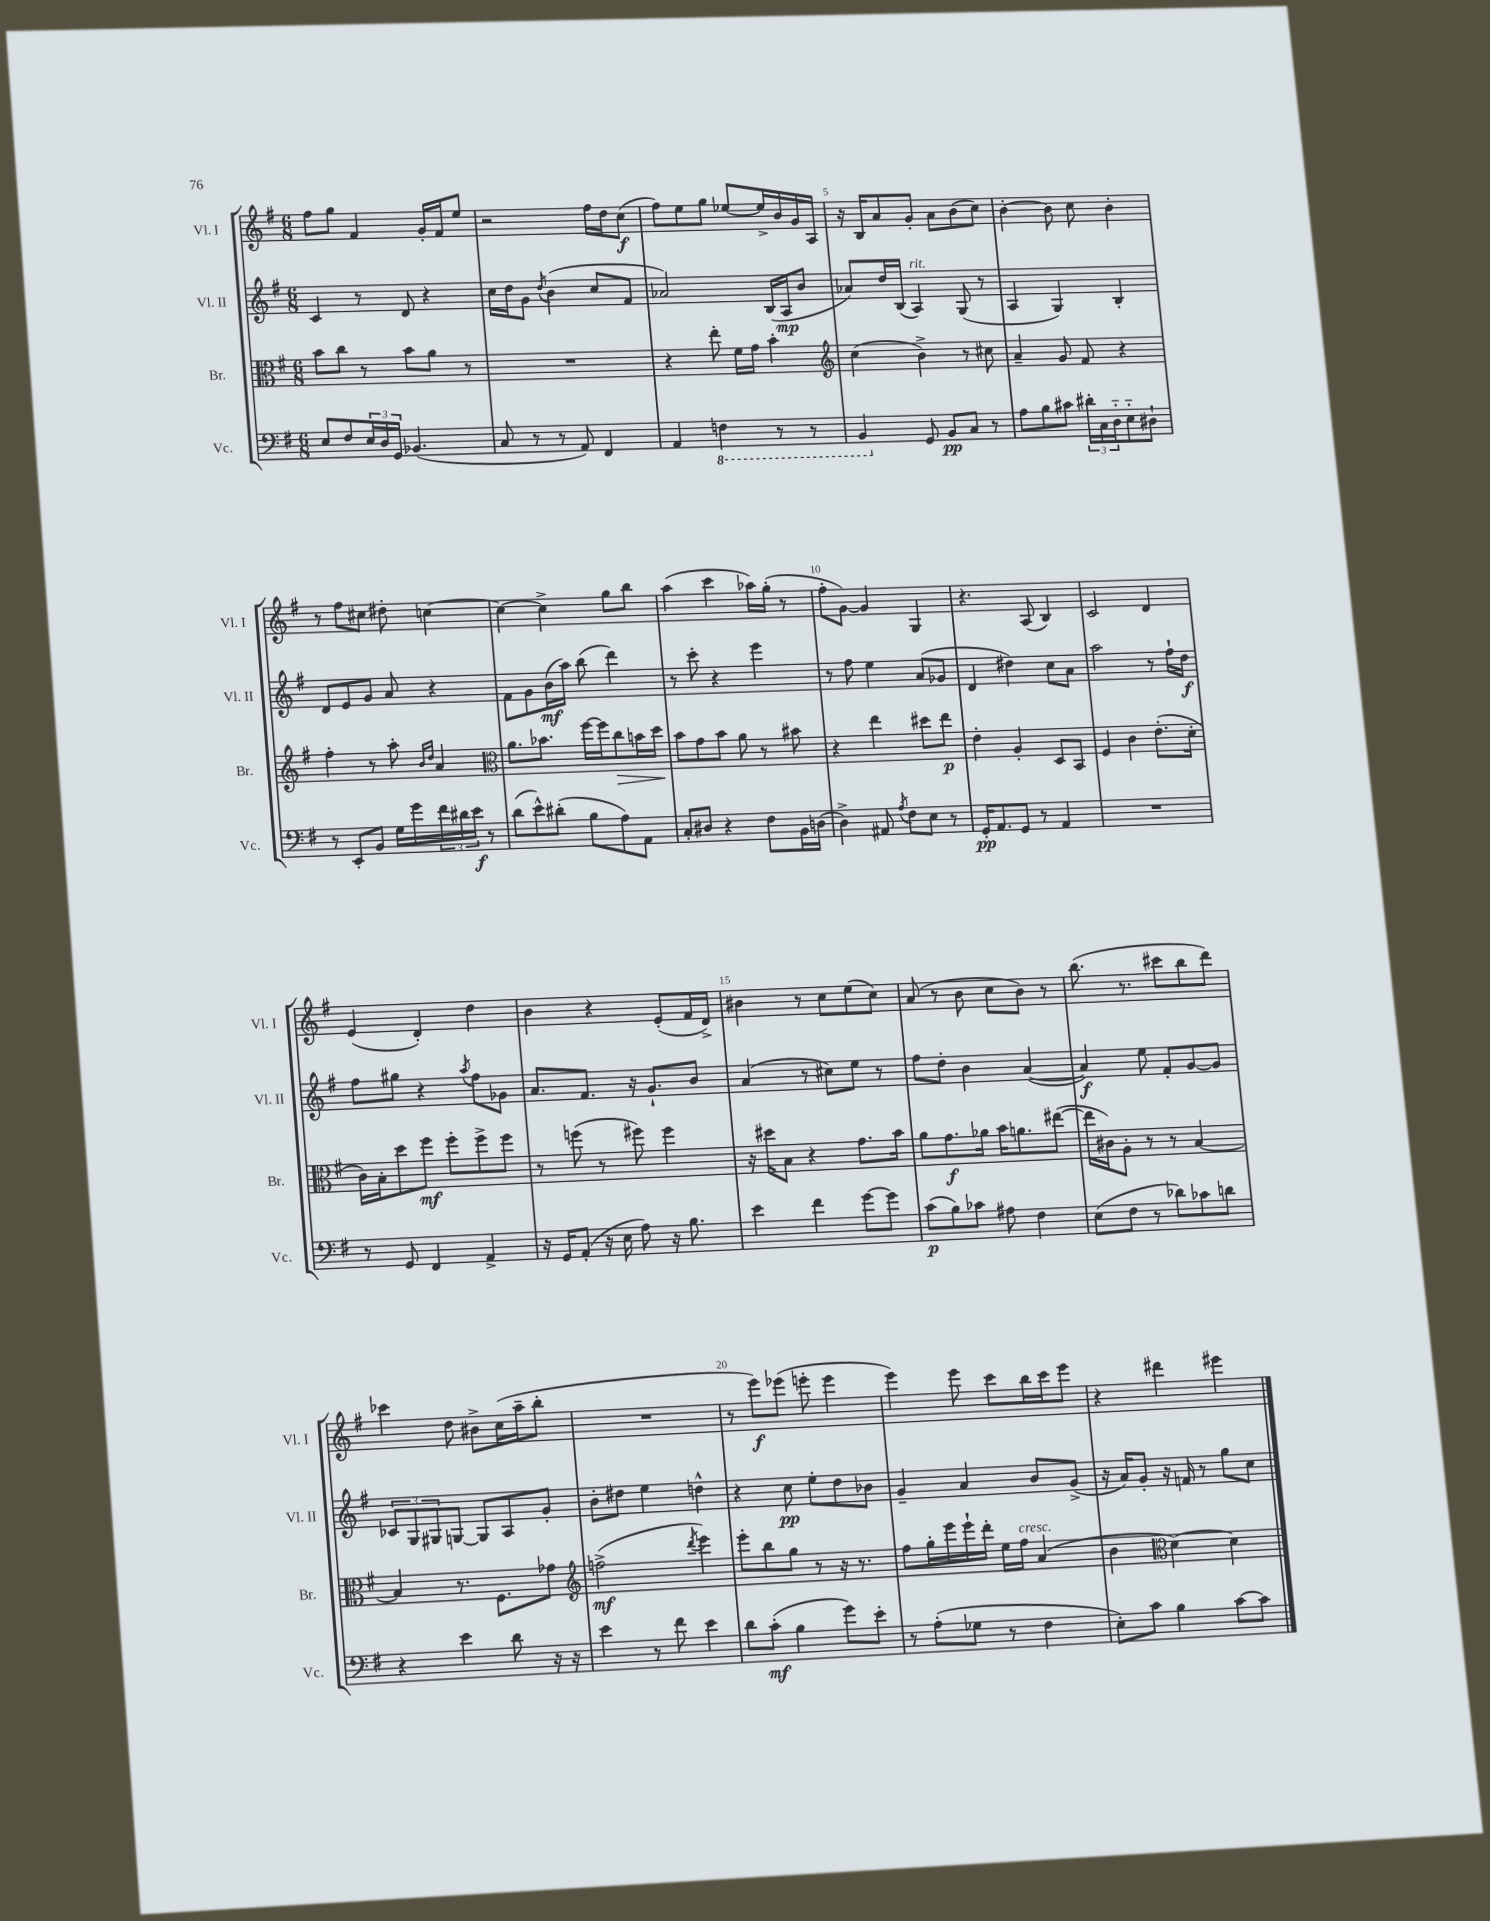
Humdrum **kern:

**kern	**dynam	**kern	**dynam	**kern	**dynam	**kern	**dynam
*part4	*part4	*part3	*part3	*part2	*part2	*part1	*part1
*staff4	*staff4	*staff3	*staff3	*staff2	*staff2	*staff1	*staff1
*I"Vc.	*	*I"Br.	*	*I"Vl. II	*	*I"Vl. I	*
*I'Vc.	*	*I'Br.	*	*I'Vl. II	*	*I'Vl. I	*
*clefF4	*	*clefC3	*	*clefG2	*	*clefG2	*
*k[f#]	*	*k[f#]	*	*k[f#]	*	*k[f#]	*
*M6/8	*	*M6/8	*	*M6/8	*	*M6/8	*
=2	=2	=2	=2	=2	=2	=2	=2
8E/L	.	8b\L	.	4c/	.	8ff#\L	.
8F#/	.	8cc\J	.	.	.	8gg\J	.
24E/L	.	8r	.	8r	.	4f#/	.
24D/	.	.	.	.	.	.	.
24GG/JJ	.	.	.	.	.	.	.
(4.BB-X/	.	8b\L	.	8d/	.	.	.
.	.	8a\J	.	4r	.	16g'/LL	.
.	.	.	.	.	.	16f#/J	.
.	.	8r	.	.	.	8ee/J	.
=3	=3	=3	=3	=3	=3	=3	=3
8C/	.	2.r	.	16cc\LL	.	2r	.
.	.	.	.	16dd\J	.	.	.
8r	.	.	.	8g\J	.	.	.
.	.	.	.	8qdd/	.	.	.
8r	.	.	.	(4b\	.	.	.
8AA/)	.	.	.	.	.	.	.
4FF#/	.	.	.	8cc/L	.	16ff#\LL	.
.	.	.	.	.	.	16dd\J	.
.	.	.	.	8f#/J	.	(8cc\J	f
=4	=4	=4	=4	=4	=4	=4	=4
4AA/	.	4r	.	2a-X/)	.	8ff#\L)	.
.	.	.	.	.	.	8ee\	.
*8ba	*	*	*	*	*	*	*
4FFn\	.	8ee'\	.	.	.	8gg\J	.
.	.	16f#\LL	.	.	.	[8ee-X/L	.
.	.	16g\JJ	.	.	.	.	.
8r	.	4b'\	.	(16B/LL	.	16ee-^/L]	.
.	.	.	.	16A/J	mp	16b/	.
8r	.	.	.	8b/J	.	16g/	.
.	.	.	.	.	.	16A/JJ	.
=5	=5	=5	=5	=5	=5	=5	=5
*	*	*clefG2	*	*	*	*	*
4BBB/	.	(4cc\	.	8a-X/L)	.	16r	.
.	.	.	.	.	.	16B/KL	.
.	.	.	.	16dd/L	.	8a/	.
.	.	.	.	(16B/JJ	.	.	.
*X8ba	*	*	*	*	*	*	*
!	!	!	!	!LO:TX:a:i:t=rit.	!	!	!
8GG/	.	4b^\)	.	4A/)	.	8g'/J	.
8BB/L	pp	.	.	.	.	8a\L	.
8C/J	.	8r	.	(8G/	.	(8b\	.
8r	.	8cc#X\	.	8r	.	8cc\J)	.
=6	=6	=6	=6	=6	=6	=6	=6
8A\L	.	4a~/	.	4A/	.	[4b'\	.
8B\	.	.	.	.	.	.	.
8c#X\J	.	8g/	.	4G/)	.	8b\]	.
24d#X'\LL	.	8f#/	.	.	.	8cc\	.
24C\	.	.	.	.	.	.	.
24D\J	.	.	.	.	.	.	.
8E\	.	4r	.	4B'/	.	4b'\	.
8D#X`\J	.	.	.	.	.	.	.
!!LO:LB:g=z
=7	=7	=7	=7	=7	=7	=7	=7
8r	.	4ff#'\	.	8d/L	.	8r	.
8EE'/L	.	.	.	8e/	.	8ff#\L	.
8BB/J	.	8r	.	8g/J	.	8cc#X\J	.
16G\LL	.	8aa'\	.	8a/	.	8dd#X'\	.
16g\	.	.	.	.	.	.	.
.	.	16qqb/LL	.	.	.	.	.
.	.	16qqdd/JJ	.	.	.	.	.
24f#\	.	4a/	.	4r	.	[4ccn\	.
24d#X\	.	.	.	.	.	.	.
24e\JJ	f	.	.	.	.	.	.
8r	.	.	.	.	.	.	.
=8	=8	=8	=8	=8	=8	=8	=8
*	*	*clefC3	*	*	*	*	*
(8d\L	.	8.a\L	.	8f#\L	.	4cc\_	.
8e^^\)	.	.	.	8g\	.	.	.
.	.	8.b-X\J	.	.	.	.	.
(8d#X'\J	.	.	.	(16b\L	mf	4cc^\]	.
.	.	.	.	16aa\JJ)	.	.	.
8B\L	.	[16ff#\LL	.	(8bb\	.	.	.
.	.	16ff#\J]	.	.	.	.	.
!	!	!	!LO:HP:b	!	!	!	!
8A\)	.	8cc\	>	4ddd\)	.	8gg\L	.
8AA\J	.	16bn\L	.	.	.	8bb\J	.
.	.	16dd\JJ	.	.	.	.	.
.	.	.	]	.	.	.	.
=9	=9	=9	=9	=9	=9	=9	=9
8C'/L	.	8b\L	.	8r	.	(4aa\	.
8D#X/J	.	8g\	.	8ccc'\	.	.	.
4r	.	8b\J	.	4r	.	4ccc\	.
.	.	8a\	.	.	.	.	.
8F#\L	.	8r	.	4eee\	.	16aa-X\LL)	.
.	.	.	.	.	.	(16gg'\JJ	.
16BB\L	.	8b#X\	.	.	.	8r	.
(16Dn\JJ	.	.	.	.	.	.	.
=10	=10	=10	=10	=10	=10	=10	=10
4D^\)	.	4r	.	8r	.	8ff#'\L	.
.	.	.	.	8ff#\	.	[8g\J)	.
8AA#X/	.	4ee\	.	4ee\	.	4g/]	.
8qA/	.	.	.	.	.	.	.
8F#\L	.	.	.	.	.	.	.
8E\J	.	8dd#X\L	.	(8a/L	.	4G/	.
8r	.	8ee\J	p	8g-X/J	.	.	.
=11	=11	=11	=11	=11	=11	=11	=11
16GG'/KL	pp	4e'\	.	4d/	.	4.r	.
8.AA/	.	.	.	.	.	.	.
8GG/J	.	4A'/	.	4dd#X\)	.	.	.
8r	.	.	.	.	.	(8A/	.
4AA/	.	8D/L	.	8cc\L	.	4B/)	.
.	.	8BB/J	.	8a\J	.	.	.
=12	=12	=12	=12	=12	=12	=12	=12
2.r	.	4F#/	.	2aa\	.	2c/	.
.	.	4c\	.	.	.	.	.
.	.	(8.e'\L	.	8r	.	4d/	.
.	.	.	.	16ff#`\LL	.	.	.
.	.	16d'\Jk	.	16dd\JJ	f	.	.
!!LO:LB:g=z
=13	=13	=13	=13	=13	=13	=13	=13
8r	.	16c\LL)	.	8ff#\L	.	(4e/	.
.	.	16B'\J	.	.	.	.	.
8GG/	.	8dd\	.	8gg#X\J	.	.	.
4FF#/	.	8ff#\J	mf	4r	.	4d'/)	.
.	.	8ff#'\L	.	.	.	.	.
.	.	.	.	8qaa/	.	.	.
4AA^/	.	8ff#^\	.	8ff#\L	.	4dd\	.
.	.	8ff#\J	.	8g-X\J	.	.	.
=14	=14	=14	=14	=14	=14	=14	=14
16r	.	8r	.	8.a/L	.	4b\	.
16GG/KL	.	.	.	.	.	.	.
(8AA'/J	.	(8ffn\	.	.	.	.	.
.	.	.	.	8.f#/J	.	.	.
16r	.	8r	.	.	.	4r	.
16E\	.	.	.	.	.	.	.
8A\)	.	8ff#X\)	.	16r	.	.	.
.	.	.	.	8.g`/L	.	.	.
16r	.	4ff#\	.	.	.	(8e'/L	.
8.B\	.	.	.	.	.	.	.
.	.	.	.	8b/J	.	16f#/L	.
.	.	.	.	.	.	16d^/JJ)	.
=15	=15	=15	=15	=15	=15	=15	=15
4e\	.	16r	.	(4a/	.	4b#X\	.
.	.	16dd#X\KL	.	.	.	.	.
.	.	8B\J	.	.	.	.	.
4f#\	.	4r	.	8r	.	8r	.
.	.	.	.	8cc#X\L)	.	8cc\L	.
[8g\L	.	8.g\L	.	8ee\J	.	(8ee\	.
8g\J]	.	.	.	8r	.	8cc\J)	.
.	.	16b\Jk	.	.	.	.	.
=16	=16	=16	=16	=16	=16	=16	=16
(8c\L	p	8a\L	.	8ff#\L	.	(8a/	.
8B\)	.	8.g\	f	8dd'\J	.	8r	.
8c-X\J	.	.	.	4b\	.	8b\	.
.	.	16a-X\Jk	.	.	.	.	.
8A#X\	.	16b\KL	.	.	.	8cc\L	.
.	.	8.an\	.	.	.	.	.
4F#\	.	.	.	([4a/	.	8b\J)	.
.	.	([8ee#X\J	.	.	.	8r	.
=17	=17	=17	=17	=17	=17	=17	=17
(8E\L	.	16ee#\LL]	.	4a/])	f	(8.bb\	.
.	.	16c#X\J)	.	.	.	.	.
8F#\J	.	8A'\J	.	.	.	.	.
.	.	.	.	.	.	8.r	.
8r	.	8r	.	8ee\	.	.	.
8d-X\L)	.	8r	.	8f#'/L	.	8ccc#X\L	.
8c-X\	.	[4B/	.	[8g/	.	8bb\	.
8dn\J	.	.	.	8g/J]	.	8ddd\J)	.
!!LO:LB:g=z
=18	=18	=18	=18	=18	=18	=18	=18
4r	.	4B/]	.	12c-X/L	.	4ccc-X\	.
.	.	.	.	12G/	.	.	.
.	.	.	.	12G#X/	.	.	.
4e\	.	8.r	.	[8Gn/J	.	8dd\	.
.	.	.	.	8G/L]	.	8b#X^\L	.
.	.	8.F#\L	.	.	.	.	.
8d\	.	.	.	8A/	.	(16cc\L	.
.	.	.	.	.	.	16aa~\J	.
16r	.	8g-X\J	.	8g'/J	.	8bb'\J	.
16r	.	.	.	.	.	.	.
=19	=19	=19	=19	=19	=19	=19	=19
*	*	*clefG2	*	*	*	*	*
4e\	.	(2ffn^\	mf	8b'\L	.	2.r	.
.	.	.	.	8dd#X\J	.	.	.
8r	.	.	.	4ee\	.	.	.
8f#\	.	.	.	.	.	.	.
.	.	8qddd/	.	.	.	.	.
4e\	.	4eee\)	.	4ddn^^\	.	.	.
=20	=20	=20	=20	=20	=20	=20	=20
8d\L	.	8eee'\L	.	4r	.	8r	.
(8c'\J	mf	8bb\	.	.	.	8eee\L)	f
4B\	.	8gg\J	.	8cc\	pp	(8eee-X\J	.
.	.	8r	.	8ee'\L	.	8eeen'\	.
8g\L)	.	16r	.	8dd\	.	4eee\	.
.	.	8.r	.	.	.	.	.
8e'\J	.	.	.	8b-X\J	.	.	.
=21	=21	=21	=21	=21	=21	=21	=21
8r	.	8ff#\L	.	4g~/	.	4eee\)	.
(8A'\L	.	16gg'\L	.	.	.	.	.
.	.	16eee\	.	.	.	.	.
8G-X\J	.	16eee`\	.	4a/	.	8eee\	.
.	.	16ddd'\JJ	.	.	.	.	.
8r	.	16ee\LL	.	.	.	8ccc\L	.
!	!	!LO:TX:a:i:t=cresc.	!	!	!	!	!
.	.	16ff#\JJ	.	.	.	.	.
4F#\	.	(4a/	.	8b/L	.	16bb\L	.
.	.	.	.	.	.	16ccc\J	.
.	.	.	.	(8g^/J	.	8eee\J	.
=22	=22	=22	=22	=22	=22	=22	=22
8E'\L)	.	4b\	.	16r	.	4r	.
.	.	.	.	16a/KL)	.	.	.
8c\J	.	.	.	8g'/J	.	.	.
*	*	*clefC3	*	*	*	*	*
4B\	.	[4d\)	.	16r	.	4ddd#X\	.
.	.	.	.	16fn/	.	.	.
.	.	.	.	8r	.	.	.
[8c\L	.	4d\]	.	8gg\L	.	4eee#X\	.
8c\J]	.	.	.	8cc\J	.	.	.
==	==	==	==	==	==	==	==
*-	*-	*-	*-	*-	*-	*-	*-
